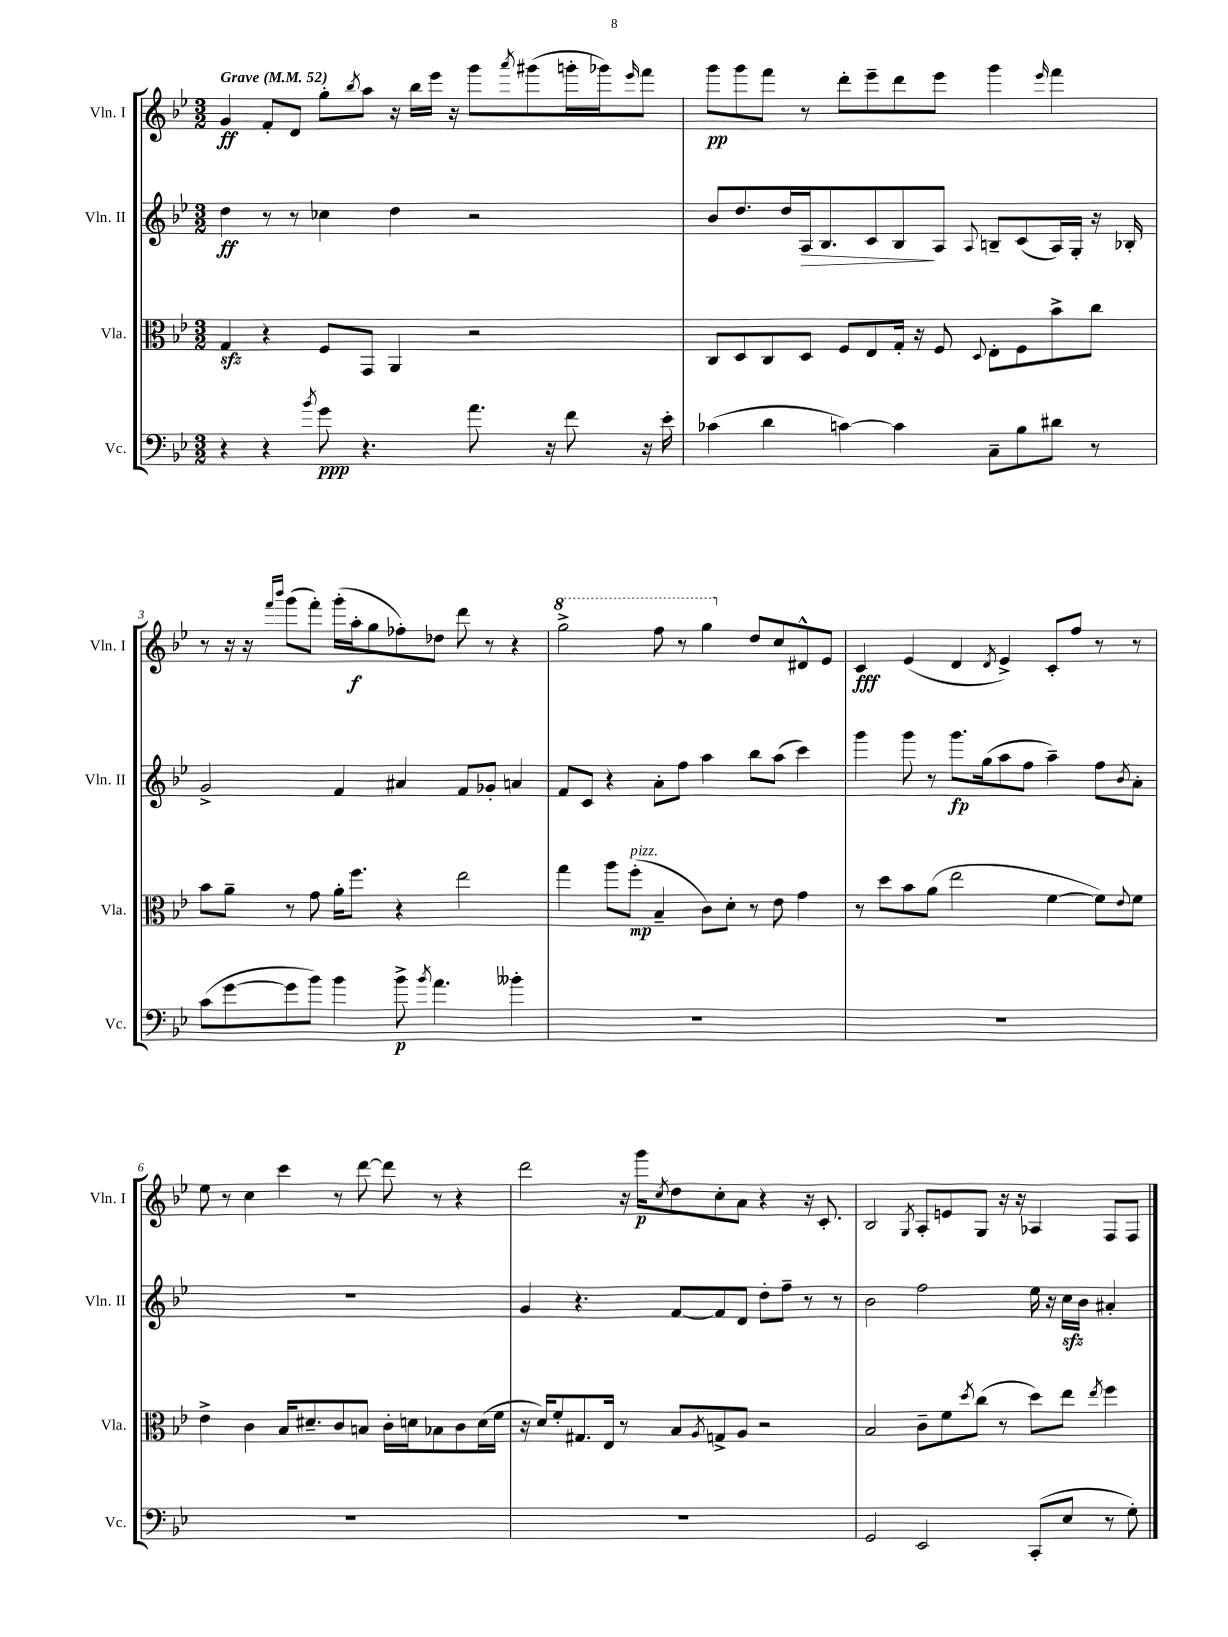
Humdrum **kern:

**kern	**dynam	**kern	**dynam	**kern	**dynam	**kern	**dynam
*part4	*part4	*part3	*part3	*part2	*part2	*part1	*part1
*staff4	*staff4	*staff3	*staff3	*staff2	*staff2	*staff1	*staff1
*I"Vc.	*	*I"Vla.	*	*I"Vln. II	*	*I"Vln. I	*
*I'Vc.	*	*I'Vla.	*	*I'Vln. II	*	*I'Vln. I	*
*clefF4	*	*clefC3	*	*clefG2	*	*clefG2	*
*k[b-e-]	*	*k[b-e-]	*	*k[b-e-]	*	*k[b-e-]	*
*M3/2	*	*M3/2	*	*M3/2	*	*M3/2	*
*MM52	*	*MM52	*	*MM52	*	*MM52	*
=1	=1	=1	=1	=1	=1	=1	=1
!	!	!	!	!	!	!LO:TX:a:B:t=Grave	!
4r	.	4Gzz/	.	4dd\	ff	4g/	ff
4r	.	4r	.	8r	.	8f'/L	.
.	.	.	.	8r	.	8d/J	.
8qb-/	.	.	.	.	.	.	.
8g\	ppp	8F/L	.	4cc-X\	.	8gg'\L	.
.	.	.	.	.	.	8qbb-/	.
4.r	.	8GG/J	.	.	.	8aa\J	.
.	.	4AA/	.	4dd\	.	16r	.
.	.	.	.	.	.	16bb-\LL	.
.	.	.	.	.	.	16eee-\JJ	.
.	.	.	.	.	.	16r	.
8.a\	.	2r	.	2r	.	8ggg\L	.
.	.	.	.	.	.	8qaaa/	.
.	.	.	.	.	.	(8ggg#X\	.
16r	.	.	.	.	.	.	.
8f\	.	.	.	.	.	16gggn'\L	.
.	.	.	.	.	.	16ggg-X\J)	.
.	.	.	.	.	.	16qqeee-/	.
16r	.	.	.	.	.	8fff\J	.
16e-'\	.	.	.	.	.	.	.
=2	=2	=2	=2	=2	=2	=2	=2
(4c-X\	.	8C/L	.	8b-/L	.	8ggg\L	pp
.	.	8D/	.	8.dd/	.	8ggg\	.
4d\	.	8C/	.	.	.	8fff\J	.
.	.	.	.	16dd/L	.	.	.
!	!	!	!	!	!LO:HP:b	!	!
.	.	8D/J	.	16A/J	>	8r	.
.	.	.	.	8.B-/	.	.	.
[4cn\)	.	8F/L	.	.	.	8ddd'\L	.
.	.	8E-/	.	8c/	.	8eee-~\	.
4c\]	.	16G'/Jk	.	8B-/	.	8ddd\	.
.	.	16r	.	.	.	.	.
.	.	8F/	.	8A/J	]	8eee-\J	.
.	.	8qqD/	.	8qqA/	.	.	.
8C~\L	.	8E-'\L	.	8Bn~/L	.	4ggg\	.
8B-\	.	8F\	.	(8c/	.	.	.
.	.	.	.	.	.	16qqeee-/	.
8d#X\J	.	8b-^\	.	16A/L)	.	4fff\	.
.	.	.	.	16G'/JJ	.	.	.
8r	.	8cc\J	.	16r	.	.	.
.	.	.	.	16B-X'/	.	.	.
!!LO:LB:g=z
=3	=3	=3	=3	=3	=3	=3	=3
(8c\L	.	8b-\L	.	2g^/	.	8r	.
[8g\	.	8a~\J	.	.	.	16r	.
.	.	.	.	.	.	16r	.
.	.	.	.	.	.	16qqfff/LL	.
.	.	.	.	.	.	16qqbbb-/JJ	.
8g\]	.	8r	.	.	.	(8ggg\L	.
8b-\J)	.	8g\	.	.	.	8fff'\J)	.
4b-\	.	16a'\KL	.	4f/	.	(16ggg'\LL	.
.	.	8.ff\J	.	.	.	16aa'\J	f
.	.	.	.	.	.	8gg\	.
8b-^\	p	4r	.	4a#X/	.	8ff-X'\)	.
8qb-/	.	.	.	.	.	.	.
4.a\	.	.	.	.	.	8dd-X\J	.
.	.	2ee-\	.	8f/L	.	8ddd\	.
.	.	.	.	8g-X'/J	.	8r	.
4b--X'\	.	.	.	4an/	.	4r	.
=4	=4	=4	=4	=4	=4	=4	=4
*	*	*	*	*	*	*8va	*
1.r	.	4gg\	.	8f/L	.	2ggg^\	.
.	.	.	.	8c/J	.	.	.
.	.	8aa\L	.	4r	.	.	.
!	!	!LO:TX:a:i:t=pizz.	!	!	!	!	!
.	.	(8ff'\J	mp	.	.	.	.
.	.	4B-~/	.	8a'\L	.	8fff\	.
.	.	.	.	8ff\J	.	8r	.
.	.	8c\L)	.	4aa\	.	4ggg\	.
.	.	8d'\J	.	.	.	.	.
*	*	*	*	*	*	*X8va	*
.	.	8r	.	8bb-\L	.	8dd/L	.
.	.	8e-\	.	(8aa\J	.	8cc/	.
.	.	4g\	.	4ccc\)	.	8d#X^^/	.
.	.	.	.	.	.	8e-/J	.
=5	=5	=5	=5	=5	=5	=5	=5
1.r	.	8r	.	4ggg\	.	4c/	fff
.	.	8dd\L	.	.	.	.	.
.	.	8b-\	.	8ggg\	.	(4e-/	.
.	.	(8a\J	.	8r	.	.	.
.	.	2ee-\	.	8.ggg\L	fp	4d/	.
.	.	.	.	(16gg\k	.	.	.
.	.	.	.	.	.	8qd/	.
.	.	.	.	8aa\	.	4e-^/)	.
.	.	.	.	8ff\J	.	.	.
.	.	[4f\	.	4aa~\)	.	8c'/L	.
.	.	.	.	.	.	8ff/J	.
.	.	8f\L])	.	8ff\L	.	8r	.
.	.	8qqe-/	.	8qb-/	.	.	.
.	.	8f\J	.	8a'\J	.	8r	.
!!LO:LB:g=z
=6	=6	=6	=6	=6	=6	=6	=6
1.r	.	4e-^\	.	1.r	.	8ee-\	.
.	.	.	.	.	.	8r	.
.	.	4c\	.	.	.	4cc\	.
.	.	16B-/KL	.	.	.	4ccc\	.
.	.	8.d#X~/	.	.	.	.	.
.	.	8c/	.	.	.	8r	.
.	.	8Bn/J	.	.	.	[8ddd\	.
.	.	16c'\LL	.	.	.	8ddd\]	.
.	.	16dn\J	.	.	.	.	.
.	.	8B-X\	.	.	.	8r	.
.	.	8c\	.	.	.	4r	.
.	.	(16d\L	.	.	.	.	.
.	.	16f\JJ	.	.	.	.	.
=7	=7	=7	=7	=7	=7	=7	=7
1.r	.	16r	.	4g/	.	2ddd\	.
.	.	16d/KL)	.	.	.	.	.
.	.	8f'/	.	.	.	.	.
.	.	8.G#X/	.	4.r	.	.	.
.	.	16E-/Jk	.	.	.	.	.
.	.	8r	.	.	.	16r	.
.	.	.	.	.	.	16ggg\KL	p
.	.	.	.	.	.	8qcc/	.
.	.	8B-/L	.	[8f/L	.	8dd\	.
.	.	8qA/	.	.	.	.	.
.	.	8Gn^/	.	8f/]	.	8cc'\	.
.	.	8A/J	.	8d/J	.	8a\J	.
.	.	2r	.	8dd'\L	.	4r	.
.	.	.	.	8ff~\J	.	.	.
.	.	.	.	8r	.	16r	.
.	.	.	.	.	.	8.c'/	.
.	.	.	.	8r	.	.	.
=8	=8	=8	=8	=8	=8	=8	=8
2GG/	.	2B-/	.	2b-\	.	2B-/	.
.	.	.	.	.	.	8qG/	.
2EE-/	.	8c~\L	.	2ff\	.	8A'/L	.
.	.	8f\	.	.	.	8en/	.
.	.	8qdd/	.	.	.	.	.
.	.	(8cc\J	.	.	.	8G/J	.
.	.	8r	.	.	.	16r	.
.	.	.	.	.	.	16r	.
(8CC'/L	.	8dd\L)	.	16ee-\	.	4A-X/	.
.	.	.	.	16r	.	.	.
8E-/J	.	8ee-\J	.	16cczz\LL	.	.	.
.	.	.	.	16b-\JJ	.	.	.
.	.	8qee-/	.	.	.	.	.
8r	.	4ff\	.	4a#X'/	.	8F/L	.
8G'\)	.	.	.	.	.	8F/J	.
==	==	==	==	==	==	==	==
*-	*-	*-	*-	*-	*-	*-	*-
